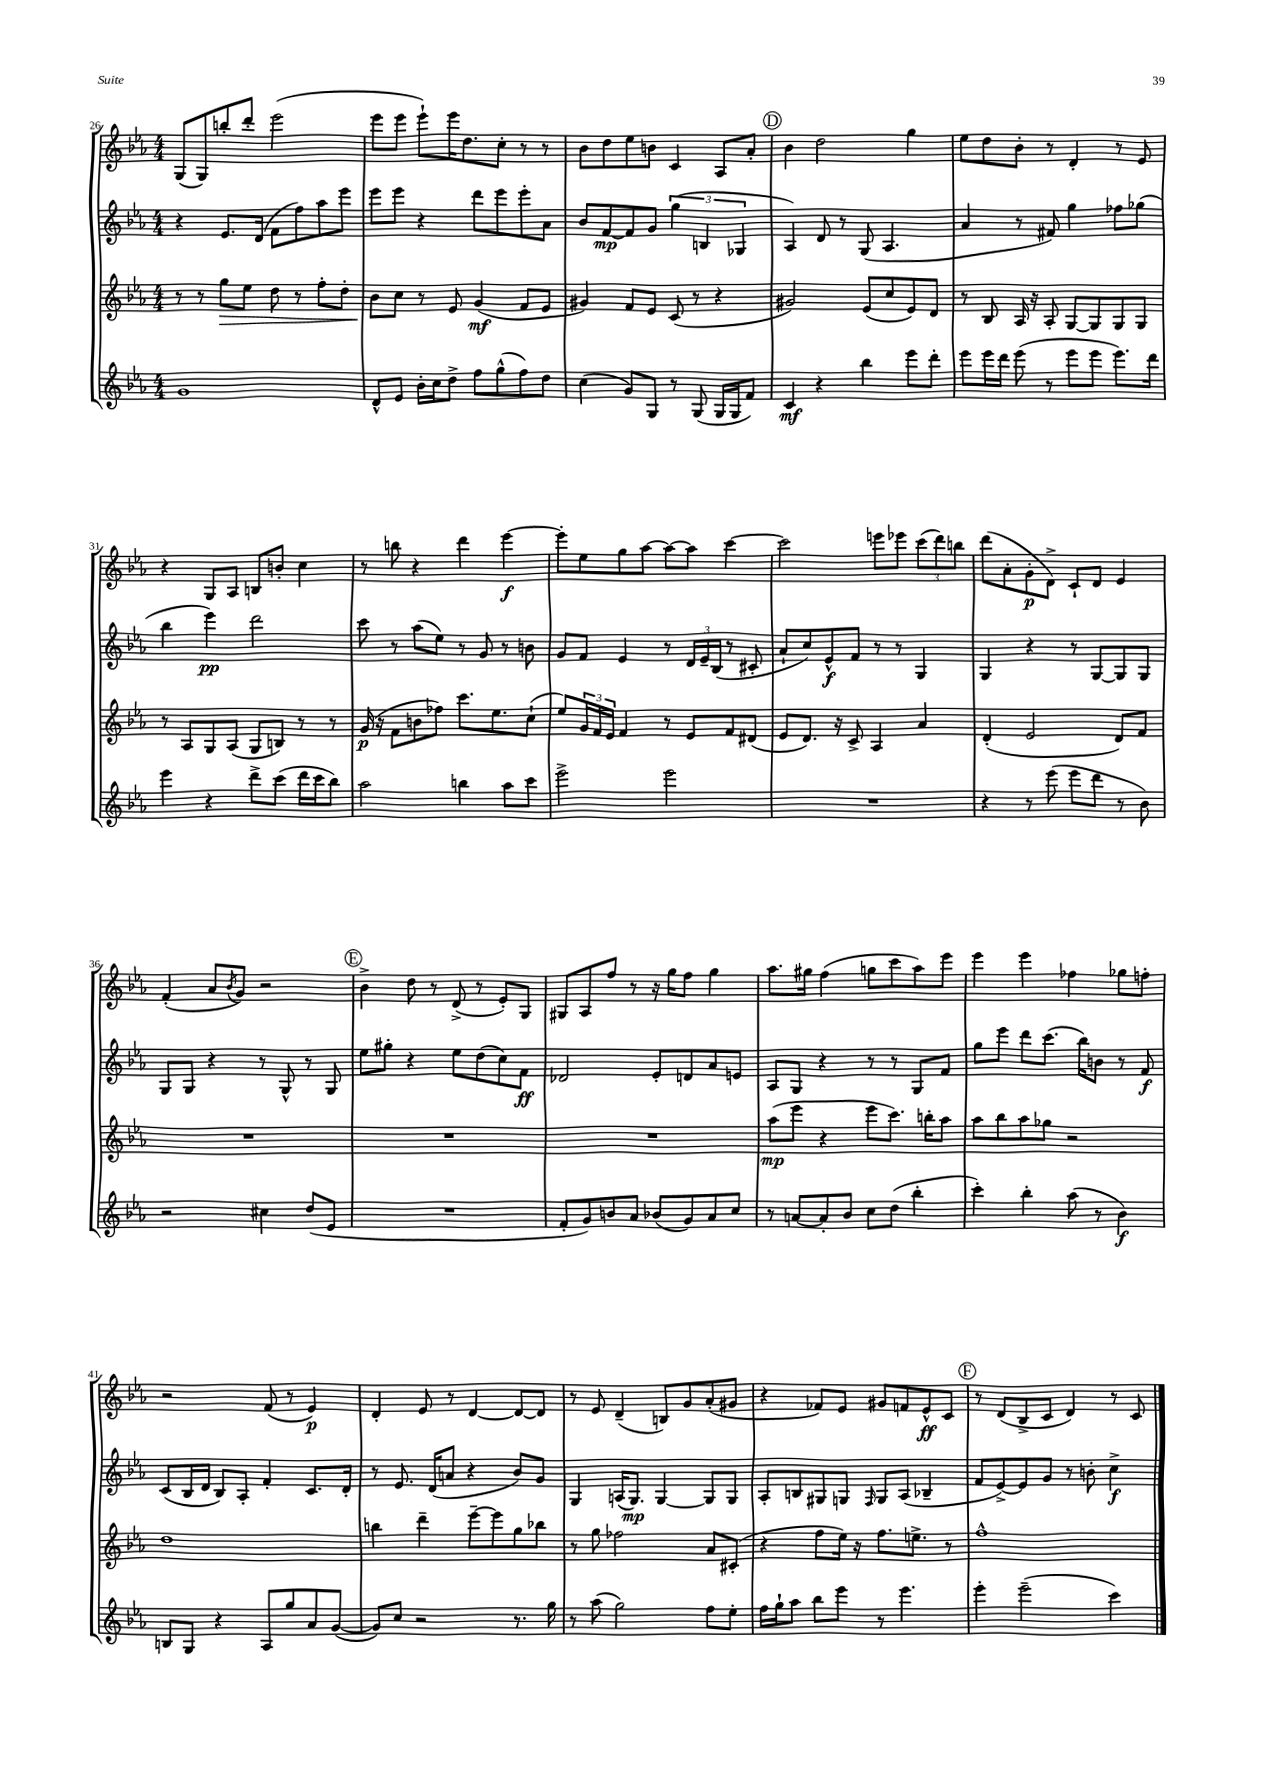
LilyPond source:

<<
\new StaffGroup <<
\new Staff = "s0" {
    \clef treble \key ees \major \numericTimeSignature \time 4/4
    g8( g8) b''8-. d'''8-. ees'''2( |
    ees'''8 ees'''8 ees'''8-!) ees'''16 d''8. c''8-. r8 r8 |
    bes'8 d''8 ees''8 b'8 c'4 aes8 aes'8-. |
    \mark \markup { \circle "D" } bes'4 d''2 g''4 |
    ees''8 d''8 bes'8-. r8 d'4-. r8 ees'8 |
    r4 g8 aes8 b8 b'8-. c''4 |
    r8 b''8 r4 d'''4 ees'''4~\f |
    ees'''8-. ees''8 g''8 aes''8~ aes''8~ aes''8 c'''4~ |
    c'''2 e'''8 ees'''8 \tuplet 3/2 { c'''8( d'''8) b''8 } |
    d'''8( aes'8-. g'8-.\p d'8->) c'8-! d'8 ees'4 |
    f'4-.( aes'8 \acciaccatura { bes'8 } g'8) r2 |
    \mark \markup { \circle "E" } bes'4-> d''8 r8 d'8->( r8 ees'8-.) g8 |
    gis8 aes8 f''8 r8 r16 g''16 f''8 g''4 |
    aes''8. gis''16 f''4( g''8 c'''8 aes''8) ees'''8 |
    ees'''4 ees'''4 fes''4 ges''8 f''8-. |
    r2 f'8( r8 ees'4\p) |
    d'4-. ees'8 r8 d'4~ d'8~ d'8 |
    r8 ees'8 d'4--( b8) g'8 aes'8-.( gis'8 |
    r4 fes'8) ees'8 gis'8 f'8 ees'8-^\ff c'8 |
    \mark \markup { \circle "F" } r8 d'8( bes8-> c'8 d'4) r8 c'8 \bar "|." |
}
\new Staff = "s1" {
    \clef treble \key ees \major \numericTimeSignature \time 4/4
    r4 ees'8. d'16( f'8 f''8) aes''8 ees'''8 |
    ees'''8 ees'''8 r4 d'''8 ees'''8 ees'''8-. aes'8 |
    bes'8 f'8~\mp f'8 g'8 \tuplet 3/2 { g''4( b4 ges4 } |
    \mark \markup { \circle "D" } aes4) d'8 r8 g8( aes4. |
    aes'4 r8 fis'8) g''4 fes''8 ges''8( |
    bes''4 ees'''4\pp) d'''2 |
    c'''8 r8 aes''8( ees''8) r8 g'8 r8 b'8 |
    g'8 f'8 ees'4 r8 \tuplet 3/2 { d'16 ees'16-- bes16( } r8 cis'8-. |
    aes'8-! c''8) ees'8-^\f f'8 r8 r8 g4 |
    g4 r4 r8 g8~ g8 g8 |
    g8 g8 r4 r8 g8-^ r8 g8 |
    \mark \markup { \circle "E" } ees''8 gis''8-. r4 ees''8 d''8( c''8) f'8\ff |
    des'2 ees'8-. d'8 aes'8 e'8 |
    aes8 g8 r4 r8 r8 g8 f'8 |
    g''8 ees'''8 d'''8 c'''8.( bes''16) b'8 r8 f'8\f |
    c'8( bes16 d'16 bes8) aes8-. f'4-. c'8. d'16-. |
    r8 ees'8. d'16( a'8 r4 bes'8) g'8 |
    g4 a16( g8.\mp) g4~ g8 g8 |
    aes8-. b8 gis8 g8 \grace { f16 } g8 aes8( bes4-- |
    \mark \markup { \circle "F" } f'8 ees'8~->) ees'8 g'8 r8 b'8-. c''4->\f \bar "|." |
}
\new Staff = "s2" {
    \clef treble \key ees \major \numericTimeSignature \time 4/4
    r8 r8 g''8\> ees''8 d''8 r8 f''8-. d''8-. |
    bes'8\! c''8 r8 ees'8 g'4\mf( f'8 ees'8 |
    gis'4) f'8 ees'8 c'8( r8 r4 |
    \mark \markup { \circle "D" } gis'2) ees'8( c''8 ees'8) d'8 |
    r8 bes8 aes16 r16 aes8-. g8~ g8 g8 g8 |
    r8 aes8 g8 aes8( g8 b8) r8 r8 |
    g'16\p( r16 f'8 b'8 fes''8) c'''8. ees''8. c''8-!( |
    ees''8) \tuplet 3/2 { g'16 f'16 ees'16 } f'4 r8 ees'8 f'8 dis'8( |
    ees'8 d'8.) r16 c'8-> aes4 aes'4 |
    d'4-.( ees'2 d'8) f'8 |
    R1 |
    \mark \markup { \circle "E" } R1 |
    R1 |
    aes''8\mp( ees'''8 r4 ees'''8 c'''8.) b''16-. aes''8 |
    aes''8 bes''8 aes''8 ges''8 r2 |
    d''1 |
    b''4 d'''4-- ees'''8~-- ees'''8 g''8 bes''8 |
    r8 g''8 fes''2 aes'8 cis'8-.( |
    r4 f''8 ees''16) r16 f''8. e''8.-> r8 |
    \mark \markup { \circle "F" } f''1-^ \bar "|." |
}
\new Staff = "s3" {
    \clef treble \key ees \major \numericTimeSignature \time 4/4
    g'1 |
    d'8-^ ees'8 bes'16-. c''16 d''8-> f''8 g''8-^( f''8) d''8 |
    c''4( g'8) g8 r8 g8( g16 g16 f'8) |
    \mark \markup { \circle "D" } c'4\mf r4 bes''4 ees'''8 d'''8-. |
    ees'''8 ees'''16 d'''16 ees'''8( r8 ees'''8 ees'''8 ees'''8.) d'''16 |
    ees'''4 r4 d'''8-> c'''8( d'''16 c'''16 bes''8) |
    aes''2 b''4 aes''8 c'''8 |
    ees'''2-> ees'''2 |
    R1 |
    r4 r8 ees'''8( ees'''8 d'''8 r8 bes'8) |
    r2 cis''4 d''8( ees'8 |
    \mark \markup { \circle "E" } R1 |
    f'8-. g'8) b'8 aes'8 bes'8( g'8) aes'8 c''8 |
    r8 a'8~ a'8-. bes'8 c''8 d''8( bes''4-. |
    c'''4-.) bes''4-. aes''8( r8 bes'4\f) |
    b8 g8 r4 aes8 g''8 aes'8 g'8~( |
    g'8) c''8 r2 r8. g''16 |
    r8 aes''8( g''2) f''8 ees''8-. |
    f''16 g''16-! aes''8 bes''8 ees'''8 r8 ees'''4. |
    \mark \markup { \circle "F" } ees'''4-. ees'''2--( c'''4) \bar "|." |
}
>>
>>
\layout { \context { \Score currentBarNumber = #26 } }
